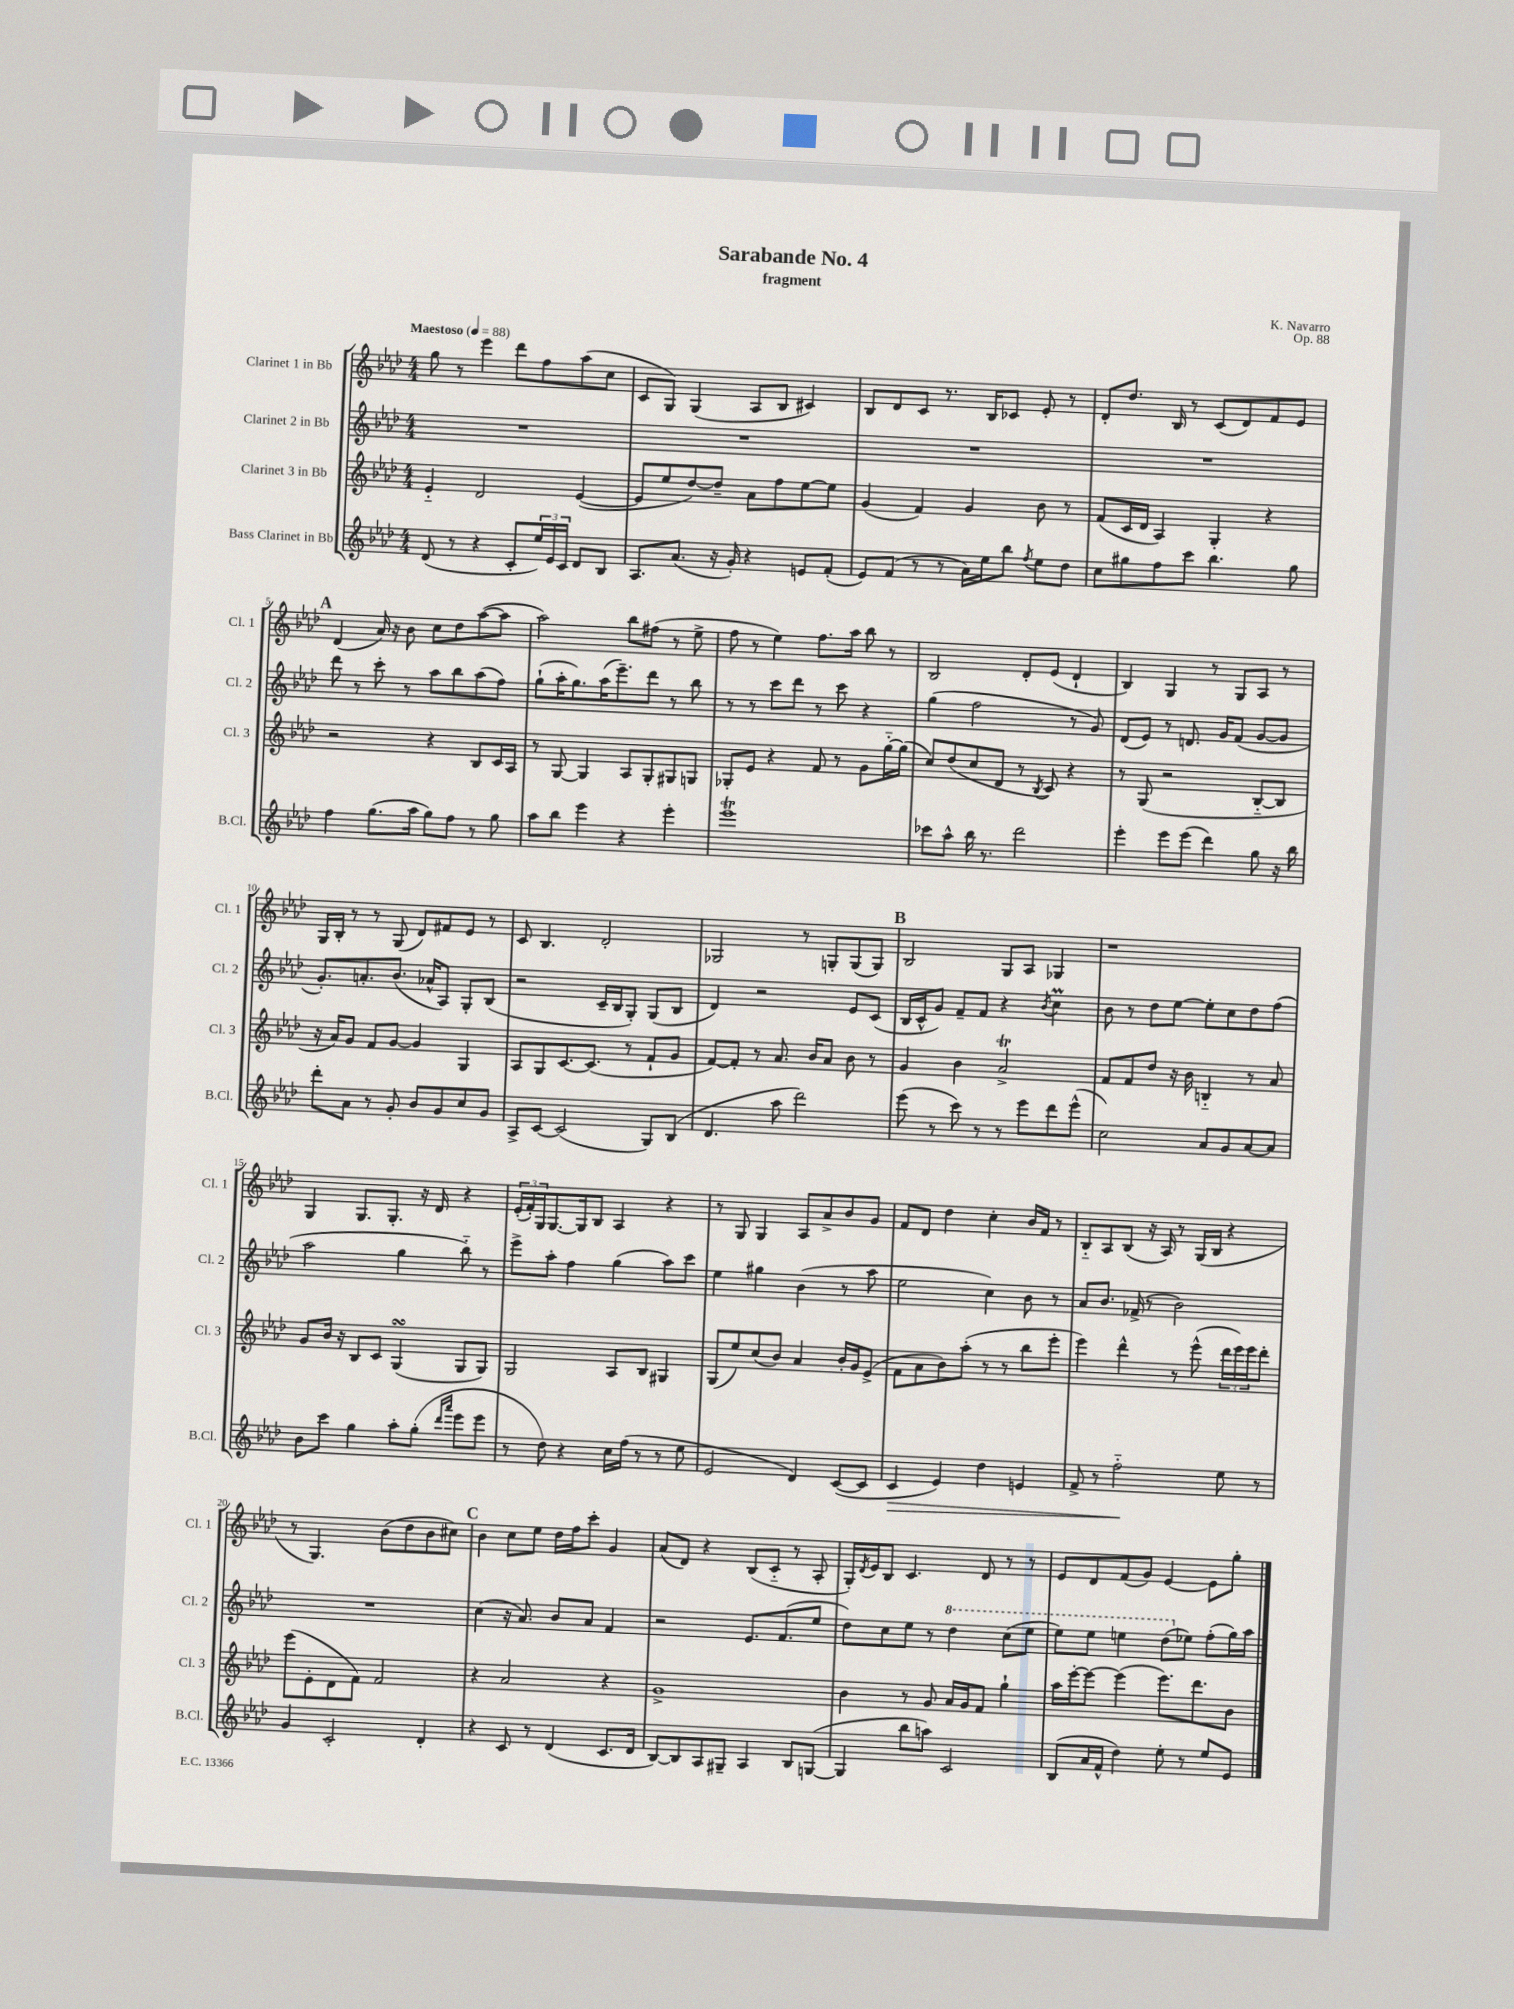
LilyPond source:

\header { title = "Sarabande No. 4" composer = "K. Navarro" subtitle = "fragment" opus = "Op. 88" }
<<
\new StaffGroup <<
\new Staff = "s0" \with { instrumentName = "Clarinet 1 in Bb" shortInstrumentName = "Cl. 1" } {
    \clef treble \key aes \major \numericTimeSignature \time 4/4 \tempo "Maestoso" 4 = 88
    g''8 r8 ees'''4 des'''8 f''8 aes''8( c''8 |
    c'8 g8) g4( aes8 bes8 cis'4) |
    bes8 des'8 c'8 r8. bes16 ces'8 ees'8-. r8 |
    des'8-. des''8. bes16 r8 c'8( des'8) f'8 ees'8 |
    \mark \markup { \bold "A" } des'4( aes'16) r16 bes'8 c''8 des''8 aes''8~( aes''8 |
    aes''2) bes''8 fis''8( r8 ees''8-> |
    f''8 r8 ees''4) f''8. aes''16 bes''8 r8 |
    bes2 des'8-. ees'8( des'4-! |
    bes4) g4 r8 g8 aes8 r8 |
    g16 bes16-. r8 r8 g8( des'8) fis'8 ees'8 r8 |
    c'8 bes4. des'2-. |
    ges2 r8 g8-. g8( g8) |
    \mark \markup { \bold "B" } bes2 g8 aes8 ges4 |
    r1 |
    g4 g8. g8.-. r16 des'16 r4 |
    \tuplet 3/2 { ees'16-.( f'16-.) g16 } g8.~ g16 bes8 aes4 r4 |
    r8 g8 g4 aes8 aes'8-> bes'8 g'8 |
    f'8 des'8 des''4 c''4-. bes'16 f'16 r8 |
    bes8-_ aes8 bes8( r16 aes16) r8 g16( bes16 r4 |
    r8 g4.) bes'8( des''8 bes'8 cis''8) |
    \mark \markup { \bold "C" } bes'4 c''8 ees''8 des''16 f''16 c'''8-. g'4 |
    aes'8( des'8) r4 bes8( c'8-_ r8 aes8-. |
    g16-.) \acciaccatura { des'8 } ees'16 bes8 c'4. des'8 r8 r8 |
    ees'8 des'8 f'8( g'8) ees'4~ ees'8 g''8-. \bar "|." |
}
\new Staff = "s1" \with { instrumentName = "Clarinet 2 in Bb" shortInstrumentName = "Cl. 2" } {
    \clef treble \key aes \major \numericTimeSignature \time 4/4
    R1 |
    R1 |
    R1 |
    R1 |
    \mark \markup { \bold "A" } des'''8 r8 c'''8-. r8 aes''8 bes''8 aes''8( f''8) |
    g''8-!( aes''16-. g''8.) aes''16( ees'''8.--) des'''8 r8 bes''8 |
    r8 r8 c'''8 des'''8 r8 c'''8 r4 |
    g''4( f''2 r8 g'8) |
    des'8( ees'8) r8 d'8. g'16 f'8( g'8~ g'8 |
    g'8.-.) a'8.-. bes'8.( aes'16-^ aes8) g8-. bes8( |
    r2 c'16-- bes16 g8-.) g8( bes8 |
    des'4) r2 ees'8 c'8( |
    \mark \markup { \bold "B" } bes16 c'16-^ g'8) f'8-- f'8 r4 \acciaccatura { bes'8 } c''4\prall |
    bes'8 r8 des''8 ees''8~ ees''8-. c''8 des''8 f''8( |
    aes''2 g''4 bes''8-_) r8 |
    ees'''8-> aes''8-. f''4 g''4( aes''8) c'''8 |
    ees''4 gis''4 bes'4( r8 aes''8 |
    ees''2 c''4) bes'8 r8 |
    aes'8 bes'8. fes'16->( r8 bes'2) |
    R1 |
    \mark \markup { \bold "C" } c''4( r16 aes'8.) bes'8 aes'8 f'4 |
    r2 ees'8. f'8.( ees''8 |
    des''8) c''8 ees''8 r8 \ottava #1 des'''4 c'''8( ees'''8 |
    ees'''8) ees'''8 e'''4 des'''8( \ottava #0 ees''!8) f''8-.( g''16) aes''16 \bar "|." |
}
\new Staff = "s2" \with { instrumentName = "Clarinet 3 in Bb" shortInstrumentName = "Cl. 3" } {
    \clef treble \key aes \major \numericTimeSignature \time 4/4
    ees'4-_ des'2 ees'4~( |
    ees'8 ees''8 des''8~) des''8-- aes'8 f''8 ees''8~ ees''8 |
    g'4( f'4) g'4 bes'8 r8 |
    f'8( c'16 des'16 aes4) g4-. r4 |
    \mark \markup { \bold "A" } r2 r4 bes8 c'16 aes16 |
    r8 g8~ g4 aes8 g8-. gis8 g8 |
    ges8-. ees'8 r4 f'8 r8 g'8 g''16~-_ g''16( |
    c''8) des''8( c''8 des'8 r8 \acciaccatura { bes8 } c'8) r4 |
    r8 g8( r2 bes8~-_ bes8 |
    r16 aes'16) g'8 f'8 g'8~ g'4 g4 |
    aes8 g8 c'8.~ c'8.( r8 f'8-! g'8 |
    f'8~) f'8-. r8 aes'8. bes'16 aes'8 bes'8 r8 |
    \mark \markup { \bold "B" } g'4 bes'4 aes'2->\trill |
    f'8 f'8 des''8 r16 bes'16 b4-_ r8 aes'8 |
    g'8 bes'16 r16 bes8 c'8 g4\turn( g8 g8) |
    g2 aes8 bes8 gis4 |
    g8( ees''8) c''8( bes'8) aes'4 bes'16-. g'16 ees'8->( |
    f'8 aes'8 bes'8) aes''8-.( r8 r8 bes''8 ees'''8-. |
    ees'''4) des'''4-^ r8 ees'''8-^( \tuplet 3/2 { des'''16 ees'''16) ees'''16 } des'''8-. |
    ees'''8( ees'8-. des'8 f'8) f'2 |
    \mark \markup { \bold "C" } r4 aes'2 r4 |
    g'1-> |
    bes'4 r8 g'8 aes'16 g'16 f'8 g''4-! |
    aes''16 ees'''16~-. ees'''8~ ees'''4( ees'''8.) des'''8. bes'8 \bar "|." |
}
\new Staff = "s3" \with { instrumentName = "Bass Clarinet in Bb" shortInstrumentName = "B.Cl." } {
    \clef treble \key aes \major \numericTimeSignature \time 4/4
    des'8( r8 r4 c'8-. \tuplet 3/2 { ees''16) ees'16 c'16 } des'8 bes8 |
    aes8. aes'8.( r16 g'16-.) r4 e'8 f'8-.( |
    ees'8) f'8( r8 r8 aes'16) ees''16 bes''8 \acciaccatura { f''8 } ees''8 des''8 |
    c''8 gis''8 f''8 c'''8 bes''4. gis''8 |
    \mark \markup { \bold "A" } f''4 g''8.( aes''16 g''8) f''8 r8 g''8 |
    aes''8 bes''8 ees'''4 r4 ees'''4-. |
    ees'''1\trill |
    ces'''8 aes''8-^ bes''16 r8. des'''2 |
    ees'''4-. ees'''8 ees'''8( des'''4) g''8 r16 bes''16 |
    des'''8-. aes'8 r8 g'8-. bes'8 g'8 c''8 g'8 |
    aes8-> c'8~ c'2( g8) bes8( |
    des'4. aes''8 des'''2) |
    \mark \markup { \bold "B" } ees'''8( r8 c'''8) r8 r8 ees'''8 des'''8 ees'''8-^( |
    c''2) aes'8 g'8 aes'8~ aes'8 |
    bes'8 c'''8 g''4 aes''8-. g''8-.( \grace { des'''16 aes'''16 } ees'''8 ees'''8 |
    r8 des''8) r4 c''16 f''16( r8 r8 ees''8 |
    ees'2 des'4) c'8~( c'8 |
    c'4\> ees'4) des''4 e'4 |
    f'8-> r8 f''2-_\! ees''8 r8 |
    g'4 c'2-. des'4-. |
    \mark \markup { \bold "C" } r4 c'8 r8 des'4( c'8. des'16 |
    bes8~) bes8 aes8 gis8-- aes4 bes8 g8~( |
    g4 bes''8 a''8) c'2 |
    bes8( aes'16 f'16-^ des''4) ees''8-. r8 ees''8 ees'8 \bar "|." |
}
>>
>>
